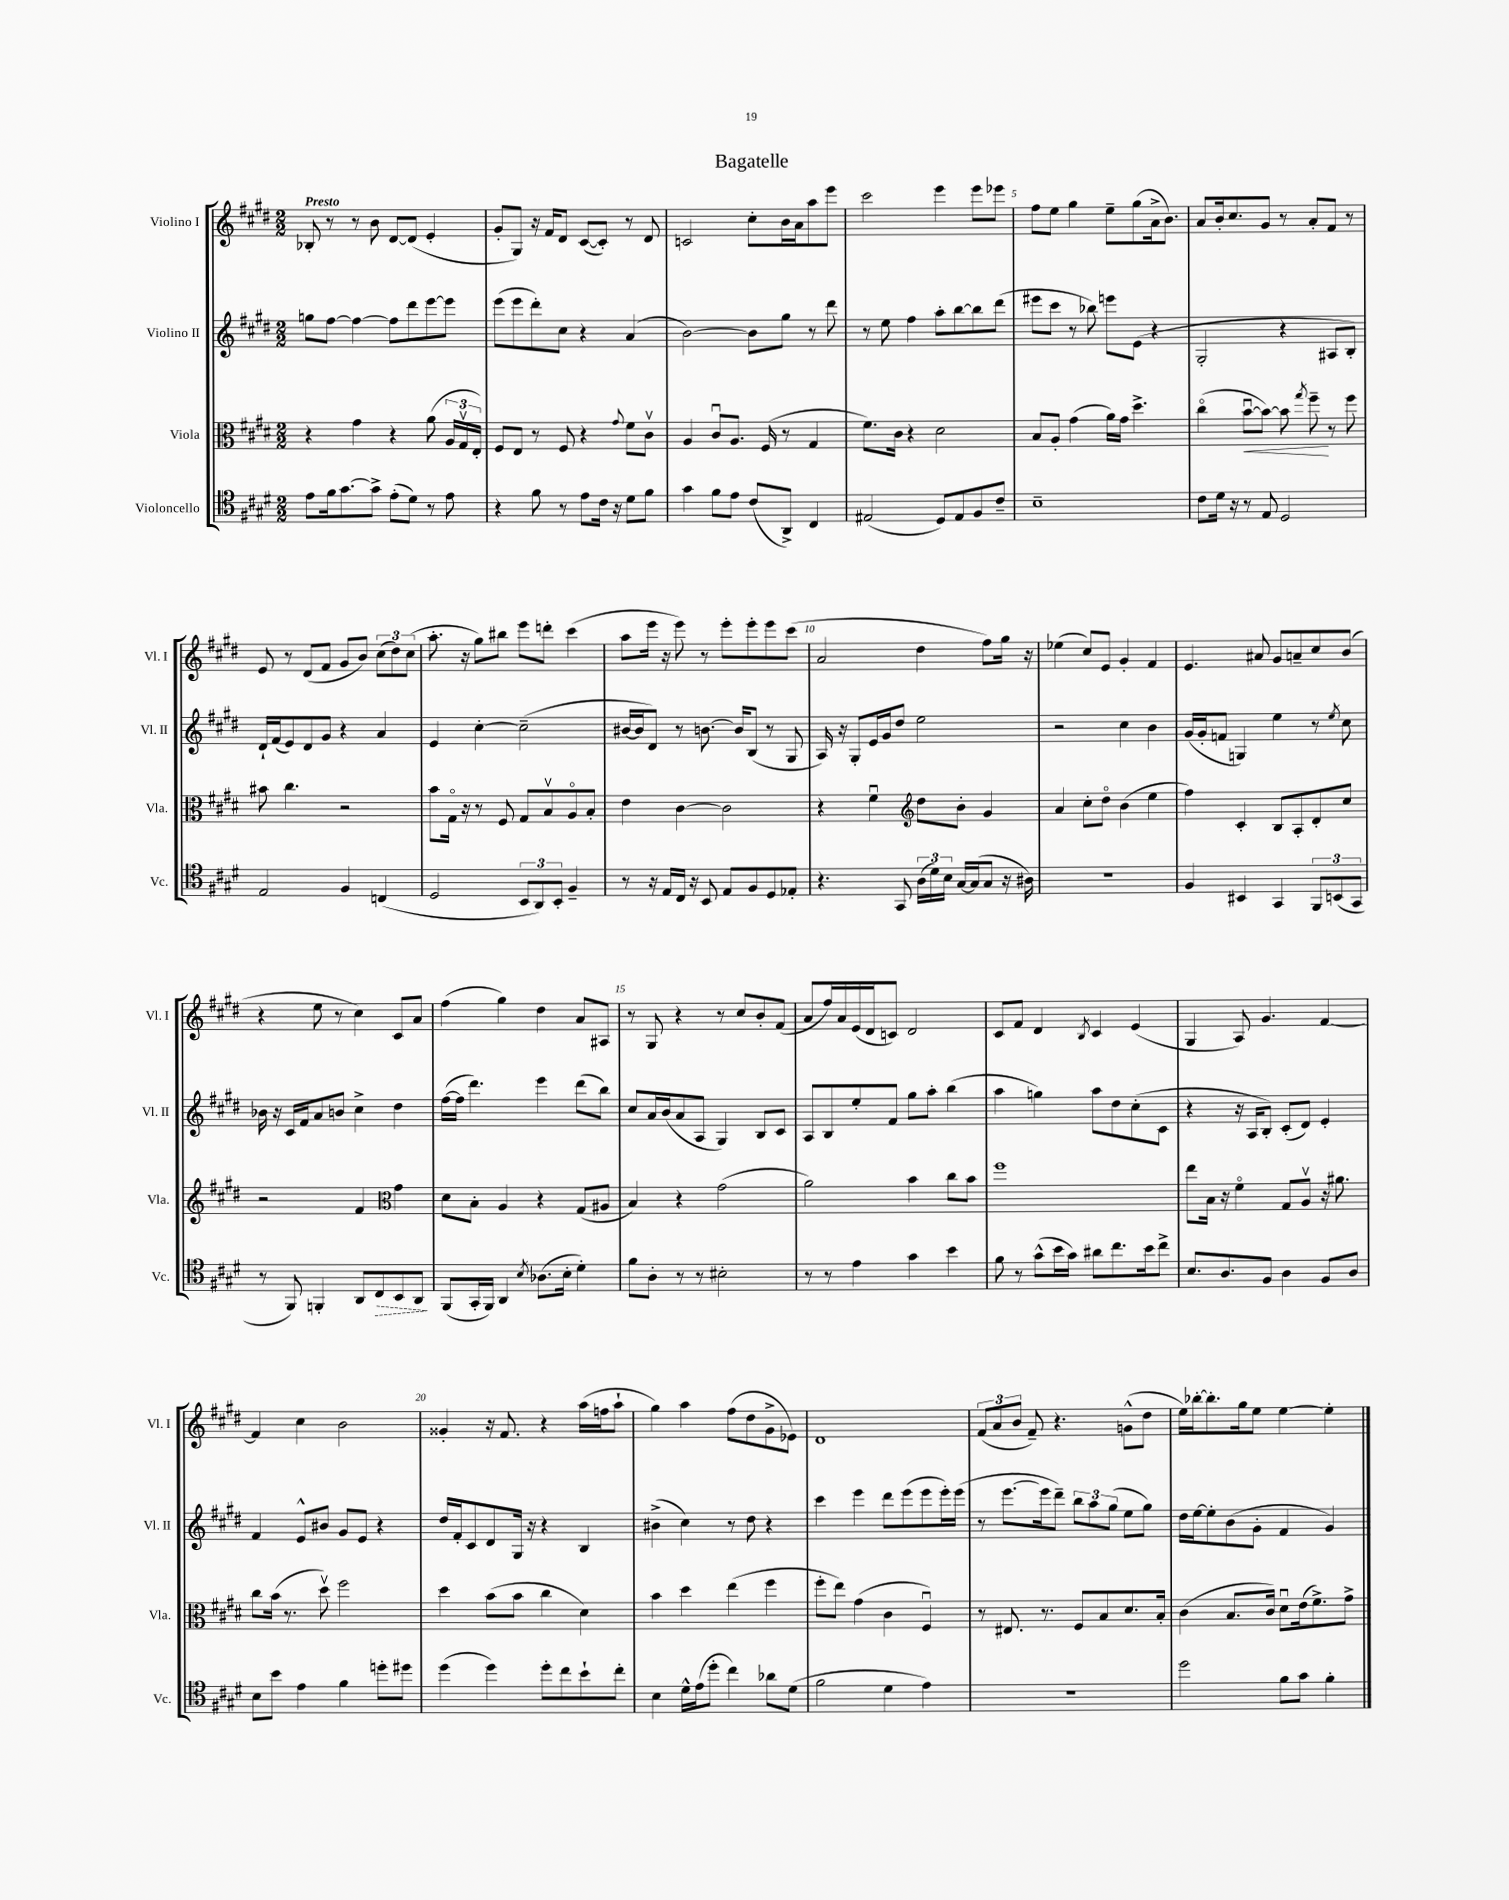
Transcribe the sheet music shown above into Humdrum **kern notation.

**kern	**kern	**kern	**kern
*staff4	*staff3	*staff2	*staff1
*clefC4	*clefC3	*clefG2	*clefG2
*k[f#c#g#d#]	*k[f#c#g#d#]	*k[f#c#g#d#]	*k[f#c#g#d#]
*M2/2	*M2/2	*M2/2	*M2/2
8e\L	4r	8gg\L	8B-'/
16f#\k	.	[8ff#\J	8r
[8.g#\	.	.	.
.	4g#\	4ff#\_	8r
8g#^\]J	.	.	8b\
(8e'\L	4r	8ff#\]L	[8d#/L
8d#\J)	.	8ddd#\	(8d#/]J
8r	(8a\	[8eee\	4e'/
8e\	24A/LL	8eee\]J	.
.	24G#v/	.	.
.	24E'/JJ)	.	.
=	=	=	=
4r	8F#/L	(8eee\L	8g#'/L
.	8E/J	8eee\	8G#/J)
8f#\	8r	8ddd#'\)	16r
.	.	.	16f#/LK
8r	8F#/	8cc#\J	8d#/J
8e\L	4r	4r	([8c#/L
16c#\Jk	.	.	8c#'/]J)
16r	.	.	.
.	8qqg#/	.	.
8d#\L	8f#\L	(4a/	8r
8f#\J	8c#v\J	.	8d#/
=	=	=	=
4g#\	4A/	[2b\)	2c/
8f#\L	8c#u/L	.	.
8e\J	8.A/J	.	.
(8c#/L	.	8b\]L	8cc#'\L
.	(16F#/	.	.
8AA^/J)	8r	8gg#\J	16b\L
.	.	.	16a\J
4C#/	4G#/	8r	8aa\
.	.	8ddd#\	8eee\J
=	=	=	=
(2E#/	8.f#\L)	8r	2ccc#\
.	.	8ee\	.
.	16c#\Jk	.	.
.	4r	4ff#\	.
8D#/L)	2d#\	8aa'\L	4eee\
8E#/	.	[8bb\	.
8F#/	.	8bb\]	8eee\L
8c#~/J	.	(8ddd#\J	8eee-\J
=	=	=	=
1B~	8B/L	8eee#\L	8ff#\L
.	8A'/J	8ccc#\J	8ee\J
.	(4g#\	8r	4gg#\
.	.	8bb-\)	.
.	16a\LL)	8eee\L	8ee~\L
.	16g#\JJ	.	.
.	4.dd#^\	(8e\J	(8gg#\
.	.	4r	16a^\k
.	.	.	8.b\J)
=	=	=	=
8c#\L	(4cc#o\	2G#'/	8a/L
16d#\Jk	.	.	16b'/k
16r	.	.	8.cc#/
8r	[8bu\L	.	.
8E/	8b\_J)	.	8g#/J
2D#/	8b\]	4r	8r
.	8qgg#/	.	.
.	8ff#~\	.	8a'/L
.	8r	8A#/L	8f#/J
.	8ff#\	8B'/J)	8r
=	=	=	=
2E/	8b#\	16d#`/LL	8e/
.	.	(16f#/J	.
.	4.cc#\	8e/)	8r
.	.	8d#/	(8d#/L
.	.	8g#/J	8f#/J
4F#/	2r	4r	8g#/L
.	.	.	8b/J)
(4C/	.	4a/	(12cc#\L
.	.	.	12dd#\)
.	.	.	(12cc#\J
=	=	=	=
2D#/	8b\L	4e/	8.aa'\
.	16G#o\Jk	.	.
.	16r	.	16r
.	8r	[4cc#'\	8gg#\L)
.	8F#/	.	8bb#\J
12BB/L	8G#/L	(2cc#~\]	8eee\L
12AA/)	.	.	.
.	8Bv/	.	8ddd'\J
12BB'/J	.	.	.
4F#~/	8Ao/	.	(4ccc#\
.	8B'/J	.	.
=	=	=	=
8r	4e\	[16b#/LL	8aa\L
.	.	16b#/]J	.
16r	.	8d#/J)	16eee\Jk
16E/LL	.	.	16r
16C#/JJ	[4c#\	8r	8eee\)
16r	.	.	.
8BB/	.	[8.b\	8r
8E/L	2c#\]	.	8eee'\L
.	.	16b/]LK	.
8F#/	.	(8B/J	8eee'\
8D#/	.	8r	8eee\
8E-'/J	.	8G#/	(8ccc#\J
=	=	=	=
4.r	4r	16A/)	2a/
.	.	16r	.
.	.	8G#'/L	.
.	4f#u\	16e/L	.
.	.	16g#/J	.
8GG#/	.	8dd#/J	.
*	*clefG2	*	*
(24A\LL	8dd#\L	2ee\	4dd#\
24d#\)	.	.	.
24B\JJ	.	.	.
[16G#/LL	8b'\J	.	.
(16G#/]J	.	.	.
8G#/J	4g#/	.	8ff#\L)
16r	.	.	16gg#\Jk
16A#\)	.	.	16r
=	=	=	=
1r	4a/	2r	(4ee-\
.	8cc#'\L	.	8cc#/L)
.	8dd#o\J	.	8e/J
.	(4b\	4cc#\	4g#'/
.	4ee\	4b\	4f#/
=	=	=	=
4F#/	4ff#\)	(16g#/LL	4.e/
.	.	16g#'/J	.
.	.	8f/J	.
4BB#/	4c#'/	4G/)	.
.	.	.	8a#/
4GG#/	8B/L	4ee\	8g#/L
.	8A'/	.	8a~/
12FF#/L	8d#'/	8r	8cc#/
(12BB/	.	.	.
.	.	8qee/	.
.	8cc#/J	8cc#\	(8b/J
12GG#/J	.	.	.
=	=	=	=
8r	2r	16b-\	4r
.	.	16r	.
8FF#/)	.	16c#/LL	.
.	.	16f#/J	.
4FF'/	.	8a/	8ee\
.	.	8b/J	8r
8AA/L	4f#/	4cc#^\	4cc#\)
8C#/	.	.	.
*	*clefC3	*	*
8BB/	4g#\	4dd#\	8c#/L
8AA/J	.	.	8a/J
=	=	=	=
(8FF#/L	8d#\L	([16ff#\LL	(4ff#\
.	.	16ff#\]JJ	.
16GG#'/L	8B'\J	4.ddd#\)	.
16FF#/JJ)	.	.	.
4AA/	4A/	.	4gg#\)
8qB/	.	.	.
(8.A-\L	4r	4eee\	4dd#\
16B'\Jk	.	.	.
4d#'\)	(8G#/L	(8ddd#\L	8a/L
.	8A#/J	8bb\J)	8A#/J
=	=	=	=
8f#\L	4B/)	8cc#/L	8r
8A'\J	.	16a/L	8G#/
.	.	(16b/J	.
8r	4r	8a/	4r
8r	.	8A/J	.
2B#'\	(2g#\	4G#/)	8r
.	.	.	8cc#/L
.	.	8B/L	8b'/
.	.	8c#/J	(8f#/J
=	=	=	=
8r	2a\)	8A/L	8a/L
8r	.	8B/	16ff#/L)
.	.	.	16a/
4e\	.	8ee'/	(16e/
.	.	.	16d#/J
.	.	8f#/J	8c/J)
4g#\	4b\	8gg#\L	2d#/
.	.	8aa'\J	.
4b\	8cc#\L	(4bb\	.
.	8b\J	.	.
=	=	=	=
8f#\	1ff#	4aa\	8c#/L
8r	.	.	8f#/J
(8g#^^\L	.	4gg\)	4d#/
16b\L	.	.	.
16g#\JJ)	.	.	.
.	.	.	8qB/
8a#\L	.	8aa\L	4c#/
8.cc#\	.	8dd#\	.
.	.	(8cc#'\	(4e/
16b\k	.	.	.
8cc#^\J	.	8c#\J	.
=	=	=	=
8.B/L	8ee\L	4r	4G#/
.	16B\Jk	.	.
8.A/	16r	.	.
.	4f#o\	16r	8A/)
.	.	16A/LK	.
8F#/J	.	8B'/J)	4.g#/
4A\	8G#/L	(8c#'/L	.
.	8Av/J	8d#/J)	.
8F#/L	16r	4e'/	[4f#/
.	8.a#\	.	.
8A/J	.	.	.
=	=	=	=
8B\L	8cc#\L	4f#/	4f#/]
8b\J	(16b\Jk	.	.
.	8.r	.	.
4e\	.	8e^^/L	4cc#\
.	8dd#v\)	8b#/J	.
4f#\	2ff#\	8g#/L	2b\
.	.	8e/J	.
8dd'\L	.	4r	.
8dd#\J	.	.	.
=	=	=	=
(4dd#\	4dd#\	16dd#/LL	4g##'/
.	.	16f#'/J	.
.	.	8c#/	.
4dd#\)	(8b\L	8d#/	16r
.	.	.	8.f#/
.	8b\J	16G#/Jk	.
.	.	16r	.
8dd#'\L	4cc#\	4r	4r
8cc#\	.	.	.
8b`\	4d#\)	4B/	(16aa\LL
.	.	.	16ff\J
8cc#'\J	.	.	8aa`\J
=	=	=	=
4B\	4b\	(4b#^\	4gg#\)
16d#^^\LL	4dd#\	4cc#\)	4aa\
(16e\J	.	.	.
8dd#'\J	.	.	.
4cc#\)	(4ee\	8r	(8ff#\L
.	.	8dd#\	8dd#\
8a-\L	4ff#\	4r	8g#^\
(8d#\J	.	.	8e-\J)
=	=	=	=
2f#\	8ff#'\L	4ccc#\	1d#
.	8ee\J)	.	.
.	(4g#\	4eee\	.
4d#\	4c#\	8ddd#\L	.
.	.	(8eee\	.
4e\)	4F#u/)	8eee\	.
.	.	16eee'\L)	.
.	.	(16eee\JJ	.
=	=	=	=
1r	8r	8r	(12f#/L
.	.	.	12a/
.	8.E#/	[8.eee\L	.
.	.	.	12b/J
.	.	.	8f#~/)
.	8.r	16eee\]k	.
.	.	8ddd#~\J)	4.r
.	8F#/L	12bb\L	.
.	.	12aa\	.
.	8B/	.	.
.	.	(12gg#\J	.
.	8.d#/	8ee\L	(8g^^\L
.	.	8gg#\J)	8dd#\J
.	16B'/Jk	.	.
=	=	=	=
2dd#\	(4c#\	16dd#\LL	16ee\LL)
.	.	[16ee\J	[16bb-'\J
.	.	8ee'\]	8.bb-'\]
.	8.B/L	(8b\	.
.	.	.	16gg#\k
.	.	8g#'\J	8ee\J
.	16c#/Jk)	.	.
8f#\L	8d#u\L	4f#/	[4ee\
8g#\J	(16e\k	.	.
.	8.f#^\)	.	.
4f#'\	.	4g#/)	4ee'\]
.	8g#^\J	.	.
==	==	==	==
*-	*-	*-	*-
